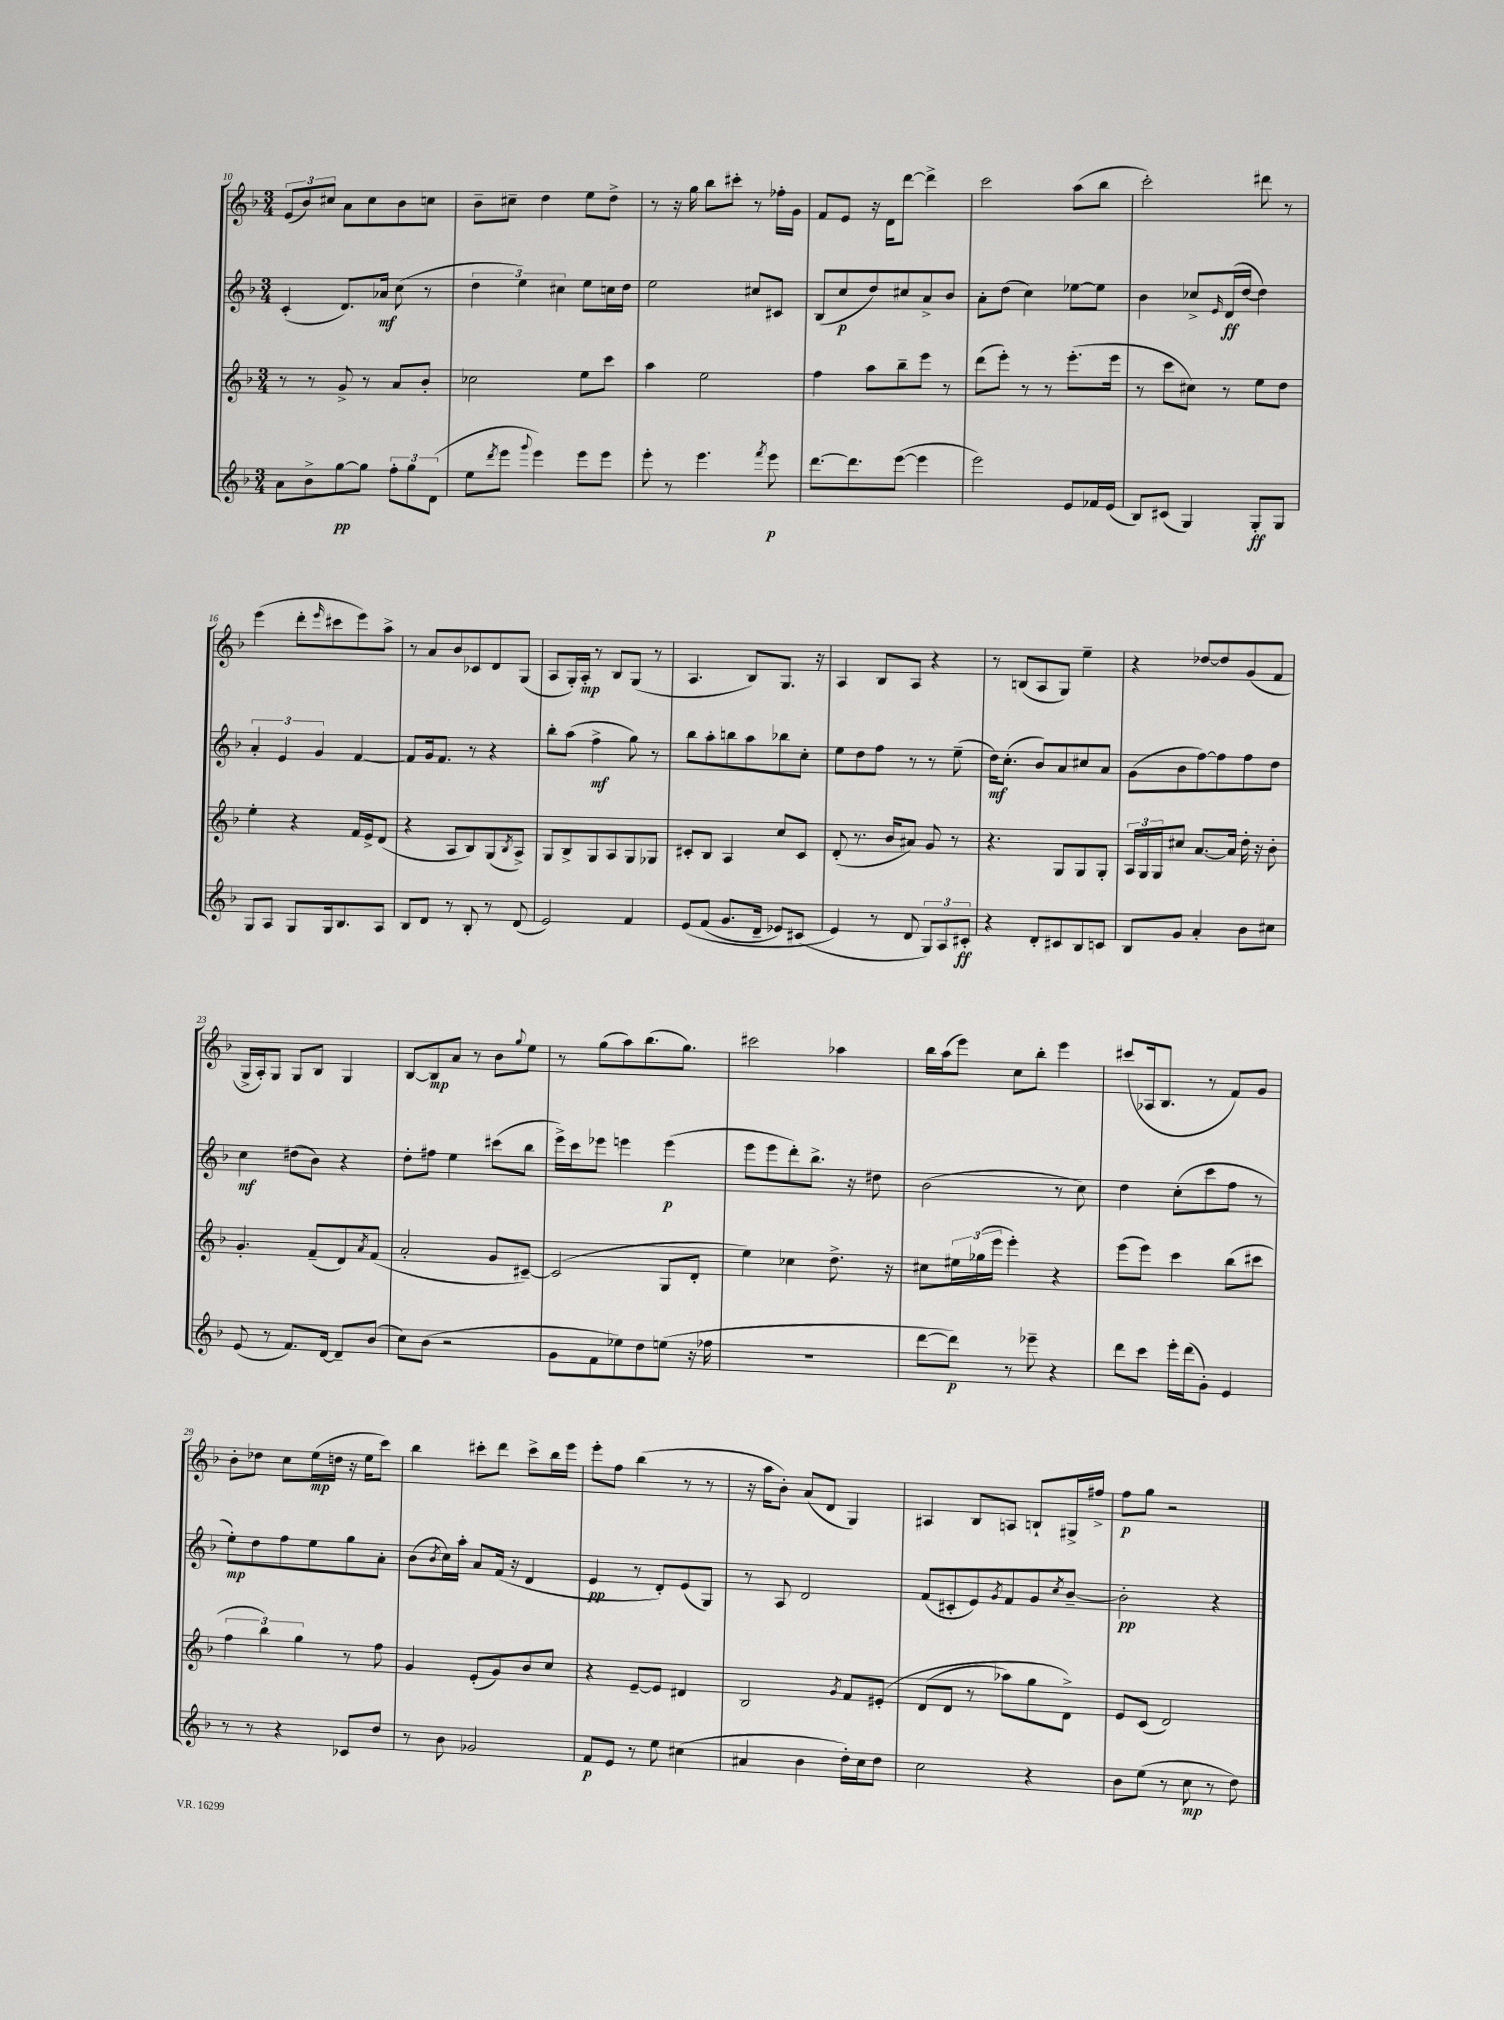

**kern	**dynam	**kern	**kern	**dynam	**kern	**dynam
*part4	*part4	*part3	*part2	*part2	*part1	*part1
*staff4	*staff4	*staff3	*staff2	*staff2	*staff1	*staff1
*clefG2	*	*clefG2	*clefG2	*	*clefG2	*
*k[b-]	*	*k[b-]	*k[b-]	*	*k[b-]	*
*M3/4	*	*M3/4	*M3/4	*	*M3/4	*
=10	=10	=10	=10	=10	=10	=10
8a\L	.	8r	(4c'/	.	(12e/L	.
.	.	.	.	.	12b-/)	.
8b-^\	.	8r	.	.	.	.
.	.	.	.	.	12cc#X/J	.
[8gg\	pp	8g^/	8.d/L)	.	8a\L	.
8gg\J]	.	8r	.	.	8cc#\	.
.	.	.	16a-X/Jk	mf	.	.
12ff'\L	.	8a/L	(8cc\	.	8b-\	.
12gg\	.	.	.	.	.	.
.	.	8b-'/J	8r	.	8ccn\J	.
(12d\J	.	.	.	.	.	.
=11	=11	=11	=11	=11	=11	=11
8ee\L	.	2cc-X\	6dd\	.	8b-~\L	.
8qddd/	.	.	.	.	.	.
8eee\J	.	.	.	.	8cc#X~\J	.
.	.	.	6ee\)	.	.	.
8qqggg/	.	.	.	.	.	.
4eee\)	.	.	.	.	4dd\	.
.	.	.	6cc#X\	.	.	.
8eee\L	.	8ee\L	8ee\L	.	8ee\L	.
8eee\J	.	8ccc\J	16ccn\L	.	8dd^\J	.
.	.	.	16dd\JJ	.	.	.
=12	=12	=12	=12	=12	=12	=12
8eee'\	.	4aa\	2ee\	.	8r	.
8r	.	.	.	.	16r	.
.	.	.	.	.	16gg\	.
4.eee\	.	2ee\	.	.	8bb-\L	.
.	.	.	.	.	8ccc#X'\J	.
.	.	.	8cc#X/L	.	8r	.
8qfff/	.	.	.	.	.	.
8eee\	p	.	8c#X/J	.	16ff-X'\LL	.
.	.	.	.	.	16g\JJ	.
=13	=13	=13	=13	=13	=13	=13
[8.ddd\L	.	4ff\	(8B-/L	.	8f/L	.
.	.	.	8cc/	p	8e/J	.
8.ddd\]	.	.	.	.	.	.
.	.	8aa\L	8dd/)	.	16r	.
.	.	.	.	.	16d\KL	.
([8eee\J	.	8bb-~\	8cc#X/	.	[8ddd\J	.
4eee\]	.	8eee\J	8a^/	.	4ddd^\]	.
.	.	8r	8b-/J	.	.	.
=14	=14	=14	=14	=14	=14	=14
2eee\)	.	(8ddd\L	8a'\L	.	2ccc\	.
.	.	8eee'\J)	(8dd\J	.	.	.
.	.	8r	4cc\)	.	.	.
.	.	8r	.	.	.	.
8e/L	.	(8.eee'\L	[8ee-X\L	.	(8aa\L	.
16f-X/L	.	.	8ee-\J]	.	8bb-\J	.
(16e/JJ	.	16eee\Jk	.	.	.	.
=15	=15	=15	=15	=15	=15	=15
8B-/L)	.	8r	4b-\	.	2ccc'\)	.
(8c#X/J	.	8ccc\L	.	.	.	.
4G/)	.	8cc#X\J)	8cc-X^/L	.	.	.
.	.	.	16qqe/	.	.	.
.	.	8r	(16d/L	ff	.	.
.	.	.	[16dd/JJ	.	.	.
8G'/L	ff	8ee\L	4dd\])	.	8ddd#X\	.
8G/J	.	8dd\J	.	.	8r	.
!!LO:LB:g=z
=16	=16	=16	=16	=16	=16	=16
8G/L	.	4ee'\	6a'/	.	(4eee\	.
8A/J	.	.	.	.	.	.
.	.	.	6e/	.	.	.
8G/L	.	4r	.	.	8ddd'\L	.
.	.	.	6g/	.	.	.
.	.	.	.	.	16qqeee/	.
16G/k	.	.	.	.	8ccc#X\	.
8.B-/	.	.	.	.	.	.
.	.	16f/LL	[4f/	.	8eee\)	.
.	.	16e^/J	.	.	.	.
8A/J	.	(8d/J	.	.	8aa^\J	.
=17	=17	=17	=17	=17	=17	=17
8B-/L	.	4r	8f/L]	.	8r	.
8d/J	.	.	16g/k	.	8a/L	.
.	.	.	8.f/J	.	.	.
8r	.	8A/L	.	.	8b-/	.
8B-'/	.	8B-/)	8r	.	8c-X/	.
8r	.	(8G/	4r	.	8d/	.
.	.	8qB-/	.	.	.	.
(8d/	.	8A^/J)	.	.	(8G/J	.
=18	=18	=18	=18	=18	=18	=18
2e/)	.	8G/L	8bb-'\L	.	8A/L	.
.	.	8B-^/	(8aa\J	.	16G'/L)	.
.	.	.	.	.	16A'/JJ	mp
.	.	8G/	4ff^\	mf	8r	.
.	.	8A/	.	.	8B-/L	.
4f/	.	8G/	8gg\)	.	(8G/J	.
.	.	8G-X/J	8r	.	8r	.
=19	=19	=19	=19	=19	=19	=19
(8e/L	.	8c#X'/L	8bb-\L	.	4.A/	.
(8f/J	.	8B-/J	8aa'\	.	.	.
8.g/L	.	4A/	8bbn\	.	.	.
.	.	.	8aa\	.	8B-/L)	.
16d~/Jk	.	.	.	.	.	.
8e-X/L)	.	8cc/L	8bb-X\	.	8.G/J	.
(8c#X/J	.	8c#/J	8cc'\J	.	.	.
.	.	.	.	.	16r	.
=20	=20	=20	=20	=20	=20	=20
4e/)	.	(8d'/	8ee\L	.	4A/	.
.	.	8.r	8dd\	.	.	.
8r	.	.	8ff\J	.	8B-/L	.
.	.	16b-/KL	.	.	.	.
8d/	.	8a#X/J)	8r	.	8A/J	.
12G/L)	.	8g/	8r	.	4r	.
12A/	.	.	.	.	.	.
.	.	8r	(8ee~\	.	.	.
12c#X'/J	ff	.	.	.	.	.
=21	=21	=21	=21	=21	=21	=21
4r	.	4.r	16dd\KL)	mf	8r	.
.	.	.	(8.cc'\J	.	.	.
.	.	.	.	.	(8Bn/L	.
8d'/L	.	.	8b-/L)	.	8A/	.
8c#X/	.	8G/L	8a/	.	8G/J)	.
8B-/	.	8G/	8cc#X/	.	4ee~\	.
8cn/J	.	8G'/J	8a/J	.	.	.
=22	=22	=22	=22	=22	=22	=22
8B-/L	.	24A/LL	(8g\L	.	4r	.
.	.	24G/	.	.	.	.
.	.	24G/J	.	.	.	.
8g/J	.	8cc#X/J	8b-\	.	.	.
4a'/	.	[8.a/L	[8ff\)	.	[8dd-X/L	.
.	.	.	8ff\]	.	8dd-/]	.
.	.	16a/Jk]	.	.	.	.
8b-\L	.	16dd'\	8ff\	.	(8g/	.
.	.	16r	.	.	.	.
8cc#X\J	.	8b-'\	8dd\J	.	8f/J	.
!!LO:LB:g=z
=23	=23	=23	=23	=23	=23	=23
(8e/	.	4.g'/	4cc\	mf	16G^/LL	.
.	.	.	.	.	16A'/J)	.
8r	.	.	.	.	8G/J	.
8.f/L)	.	.	(8dd#X\L	.	8G/L	.
.	.	(8f~/L	8b-\J)	.	8B-/J	.
[16d/Jk	.	.	.	.	.	.
8d~/L]	.	8d/)	4r	.	4G/	.
.	.	8qa/	.	.	.	.
(8b-/J	.	(8f/J	.	.	.	.
=24	=24	=24	=24	=24	=24	=24
8cc\L)	.	2a'/	8dd'\L	.	[8B-/L	.
(8b-\J	.	.	8ff#X\J	.	8B-/]	mp
2r	.	.	4ee\	.	8a/J	.
.	.	.	.	.	8r	.
.	.	8g/L	(8ccc#X\L	.	8b-\L	.
.	.	.	.	.	8qqgg/	.
.	.	[8c#X~/J)	8bb-\J	.	8ee\J	.
=25	=25	=25	=25	=25	=25	=25
8g\L	.	(2c#/]	16eee^\LL)	.	8r	.
.	.	.	16ccc\J	.	.	.
8f\	.	.	8eee-X\J	.	(8gg\L	.
8ee-X\)	.	.	4eeen\	.	8aa\)	.
8dd\	.	.	.	.	(8.bb-\	.
(8een\J	.	8G/L	(4eee\	p	.	.
.	.	.	.	.	8.gg\J)	.
16r	.	8d'/J	.	.	.	.
16ff-X\	.	.	.	.	.	.
=26	=26	=26	=26	=26	=26	=26
2.r	.	4ee\)	8eee\L	.	2ccc#X\	.
.	.	.	8eee\	.	.	.
.	.	4cc-X\	8ddd'\)	.	.	.
.	.	.	8.bb-^\J	.	.	.
.	.	8.dd^\	.	.	4aa-X\	.
.	.	.	16r	.	.	.
.	.	.	8dd#X\	.	.	.
.	.	16r	.	.	.	.
=27	=27	=27	=27	=27	=27	=27
[8ddd\L	.	8cc#X\L	(2b-\	.	16bb-\LL	.
.	.	.	.	.	(16aa\J	.
8ddd\J])	p	24ee#X\L	.	.	8eee\J)	.
.	.	(24gg-X\	.	.	.	.
.	.	24eee\JJ	.	.	.	.
8r	.	4eee'\)	.	.	8cc\L	.
8eee-X~\	.	.	.	.	8bb-'\J	.
4r	.	4r	8r	.	4eee\	.
.	.	.	8cc\)	.	.	.
=28	=28	=28	=28	=28	=28	=28
8ddd\L	.	(8eee\L	4dd\	.	(8ccc#X/L	.
8ccc\J	.	8eee\J)	.	.	16A-X/k	.
.	.	.	.	.	8.B-/J	.
16eee'\LL	.	4ccc\	(8cc'\L	.	.	.
(16ddd\J	.	.	.	.	.	.
8g'\J)	.	.	8ccc\	.	8r	.
4e/	.	(8bb-\L	8ff\J	.	8f/L)	.
.	.	8ccc#X\J	8r	.	8g/J	.
!!LO:LB:g=z
=29	=29	=29	=29	=29	=29	=29
8r	.	6ff\	8ee'\L)	mp	8b-'\L	.
8r	.	.	8dd\	.	8dd-X\J	.
.	.	6bb-\)	.	.	.	.
4r	.	.	8ff\	.	8cc\L	.
.	.	6gg\	.	.	.	.
.	.	.	8ee\	.	(16ee\L	mp
.	.	.	.	.	16ddn\JJ	.
8c-X/L	.	8r	8gg\	.	16r	.
.	.	.	.	.	16ee\KL	.
8dd/J	.	8ff\	8a'\J	.	8ccc\J)	.
=30	=30	=30	=30	=30	=30	=30
8r	.	4g/	(8b-\L	.	4bb-\	.
.	.	.	8qb-/	.	.	.
8b-\	.	.	16cc\L)	.	.	.
.	.	.	16aa'\JJ	.	.	.
2g-X/	.	(8e'/L	8a/L	.	8ccc#X'\L	.
.	.	8g/)	(16f/Jk	.	8ddd\J	.
.	.	.	16r	.	.	.
.	.	8b-/	4d/	.	8ccc#^\L	.
.	.	8cc/J	.	.	16bb-\L	.
.	.	.	.	.	16eee\JJ	.
=31	=31	=31	=31	=31	=31	=31
8f/L	p	4r	4e/	pp	8eee'\L	.
8e/J	.	.	.	.	8ff\J	.
8r	.	[8e~/L	8r	.	(4bb-\	.
8ee\	.	8e/J]	8d'/L)	.	.	.
(4cc#X\	.	4d#X/	(8e/	.	8r	.
.	.	.	8G/J)	.	8r	.
=32	=32	=32	=32	=32	=32	=32
4a#X/	.	2B-/	8r	.	16r	.
.	.	.	.	.	16aa\KL	.
.	.	.	8A/	.	8b-'\J)	.
4b-\	.	.	2d/	.	(8a/L	.
.	.	.	.	.	8d/J	.
.	.	8qg/	.	.	.	.
16dd'\LL)	.	8f/L	.	.	4G/)	.
16cc\J	.	.	.	.	.	.
8dd\J	.	(8e#X'/J	.	.	.	.
=33	=33	=33	=33	=33	=33	=33
2cc\	.	(8d/L	(8f/L	.	4A#X/	.
.	.	8d/J	8c#X'/	.	.	.
.	.	8r	8e/)	.	8B-/L	.
.	.	.	8qg/	.	.	.
.	.	8aa-X\L)	8f/	.	8An/J	.
4r	.	8gg\	8g/	.	8Bn`/L	.
.	.	.	8qcc/	.	.	.
.	.	8d^\J)	[8b-~/J	.	16G#X^/L	.
.	.	.	.	.	16ff#X^/JJ	.
=34	=34	=34	=34	=34	=34	=34
8b-\L	.	8e/L	2b-'\]	pp	8ff\L	p
(8ee\J	.	(8c/J	.	.	8gg\J	.
8r	.	2d/)	.	.	2r	.
8cc\	mp	.	.	.	.	.
8r	.	.	4r	.	.	.
8dd\)	.	.	.	.	.	.
==	==	==	==	==	==	==
*-	*-	*-	*-	*-	*-	*-
